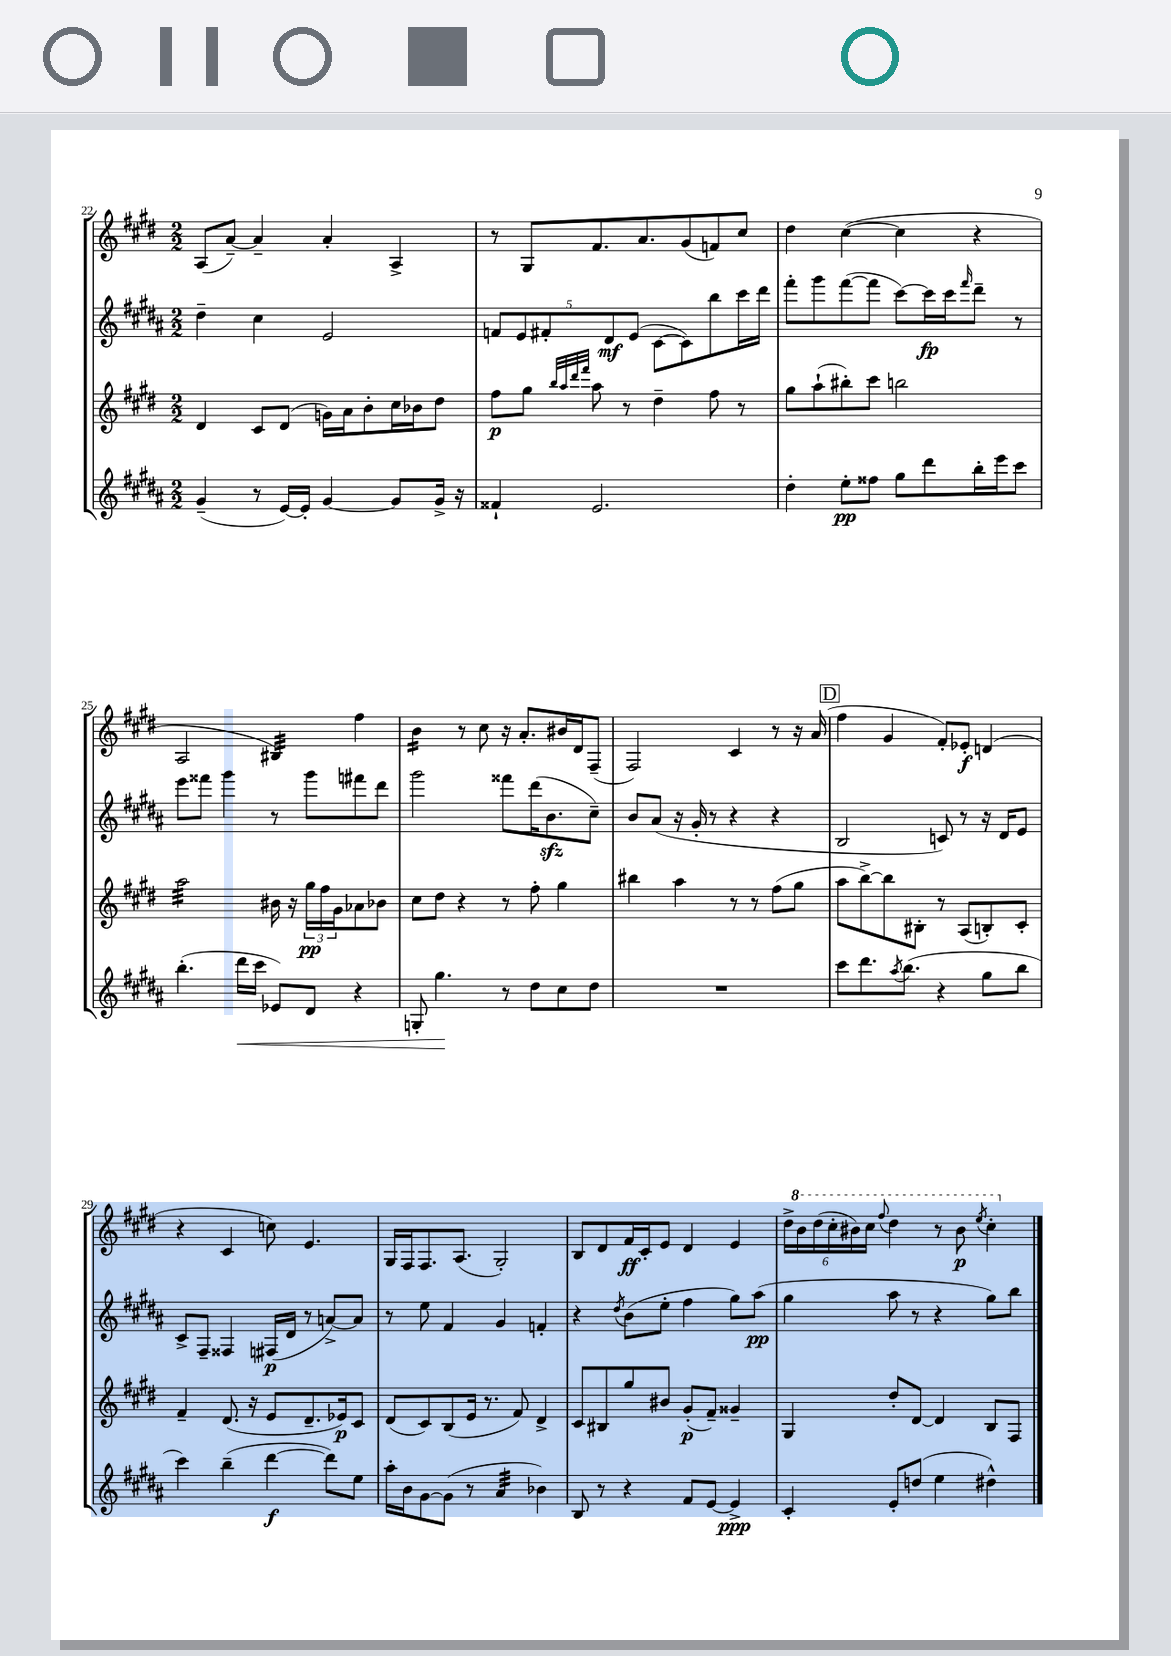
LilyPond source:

<<
\new StaffGroup <<
\new Staff = "s0" {
    \clef treble \key e \major \numericTimeSignature \time 2/2
    a8( a'8~--) a'4-- a'4-. a4-> |
    r8 gis8 fis'8. a'8. gis'8( f'8) cis''8 |
    dis''4 cis''4~( cis''4 r4 |
    a2 bis4:32) fis''4 |
    b'4:16 r8 cis''8 r16 a'8.-. bis'16 dis'16 fis8--( |
    fis2) cis'4 r8 r16 a'16( |
    \mark \markup { \box "D" } fis''4 gis'4 fis'8-.) ees'8-.\f d'4( |
    r4 cis'4 c''8) e'4. |
    gis16 fis16 fis8. a8.( gis2-.) |
    b8 dis'8 fis'16\ff cis'16-. e'8 dis'4 e'4 |
    \tuplet 6/4 { dis''16-> \ottava #1 b''16 dis'''16( cis'''16-. bis''16) cis'''16 } \appoggiatura { fis'''8 } dis'''4 r8 bis''8\p \acciaccatura { e'''8 } cis'''4-. \ottava #0 \bar "|." |
}
\new Staff = "s1" {
    \clef treble \key b \major \numericTimeSignature \time 2/2
    dis''4-- cis''4 e'2 |
    \tuplet 5/4 { f'8 e'8 fis'8-. dis'8\mf e'8( } cis'8~ cis'8) b''8 cis'''16 dis'''16 |
    fis'''8-. gis'''8 fis'''8~( fis'''8 cis'''8~) cis'''16\fp cis'''16 \grace { fis'''16 } dis'''8-- r8 |
    e'''8 fisis'''8 gis'''4 r8 gis'''8 fis'''8 dis'''8 |
    gis'''2 fisis'''8 dis'''16( b'8.\sfz cis''8--) |
    b'8 ais'8( r16 gis'16-. r8 r4 r4 |
    \mark \markup { \box "D" } b2 c'8) r8 r16 dis'16 e'8 |
    cis'8-> fis8-- fisis4 fis16\p( dis'16 r8 a'8~->) a'8 |
    r8 e''8 fis'4 gis'4 f'4-. |
    r4 \acciaccatura { dis''8 } b'8( e''8-. fis''4 gis''8) ais''8\pp( |
    gis''4 ais''8 r8 r4 gis''8) b''8 \bar "|." |
}
\new Staff = "s2" {
    \clef treble \key e \major \numericTimeSignature \time 2/2
    dis'4 cis'8 dis'8( g'16) a'16 b'8-. cis''16 bes'16 dis''8 |
    fis''8\p gis''8 \grace { b''32 a''32 dis'''32 fis'''32 } a''8 r8 dis''4-- fis''8 r8 |
    gis''8 a''8-!( bis''8-.) cis'''8 b''2 |
    a''2:32 bis'16 r16 \tuplet 3/2 { gis''16\pp fis''16 gis'16 } aes'8 bes'8 |
    cis''8 dis''8 r4 r8 fis''8-. gis''4 |
    bis''4 a''4 r8 r8 fis''8( gis''8 |
    \mark \markup { \box "D" } a''8 b''8~->) b''8 bis8-. r8 a8( b8-.) cis'8-. |
    fis'4-- dis'8.( r16 e'8 dis'8.-- ees'16\p) cis'8 |
    dis'8( cis'8) b8( e'16 r8. fis'8) dis'4-> |
    cis'8 bis8 gis''8 bis'8 gis'8-.\p( fis'8--) gisis'4-- |
    gis4 dis''8-. dis'8~ dis'4 b8 fis8 \bar "|." |
}
\new Staff = "s3" {
    \clef treble \key b \major \numericTimeSignature \time 2/2
    gis'4--( r8 e'16~) e'16-. gis'4~ gis'8 gis'16-> r16 |
    fisis'4-! e'2. |
    dis''4-. e''8-.\pp fisis''8 gis''8 dis'''8 b''16-. e'''16 cis'''8 |
    b''4.-.( dis'''16\< cis'''16 ees'8) dis'8 r4 |
    g8-. gis''4.\! r8 dis''8 cis''8 dis''8 |
    R1 |
    \mark \markup { \box "D" } cis'''8 dis'''8. \acciaccatura { ais''8 } b''8.( r4 gis''8 b''8 |
    cis'''4) b''4--( dis'''4~\f dis'''8) e''8 |
    ais''16-. b'16 gis'8~ gis'8( r8 ais'4:32 bes'4) |
    b8 r8 r4 fis'8 e'8~ e'4->\ppp |
    cis'4-. e'8-. d''8( e''4 dis''4-^) \bar "|." |
}
>>
>>
\layout { \context { \Score currentBarNumber = #22 } }
